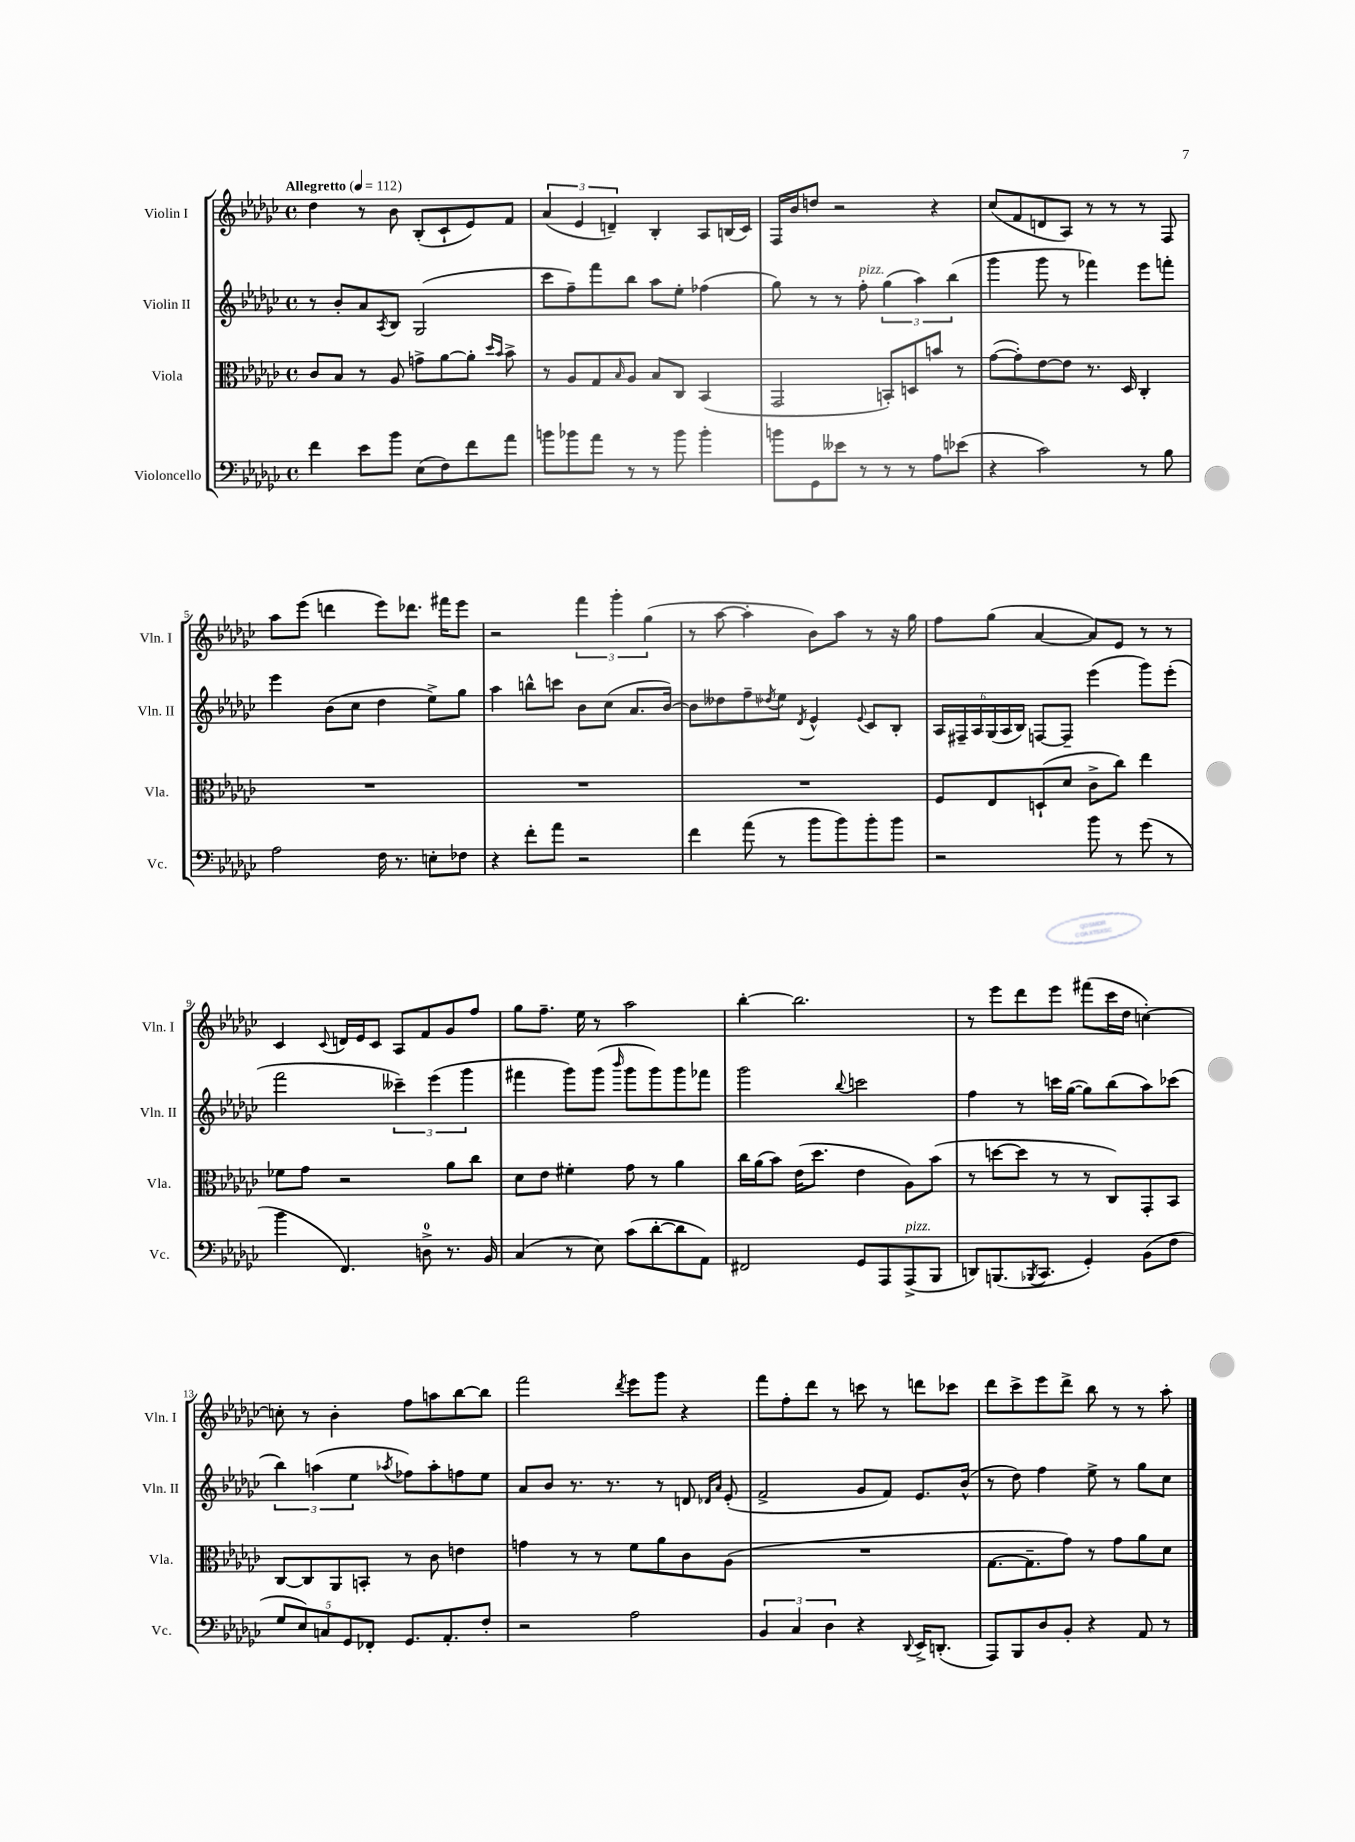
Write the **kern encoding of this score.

**kern	**kern	**kern	**kern
*staff4	*staff3	*staff2	*staff1
*clefF4	*clefC3	*clefG2	*clefG2
*k[b-e-a-d-g-c-]	*k[b-e-a-d-g-c-]	*k[b-e-a-d-g-c-]	*k[b-e-a-d-g-c-]
*M4/4	*M4/4	*M4/4	*M4/4
*met(c)	*met(c)	*met(c)	*met(c)
*MM112	*MM112	*MM112	*MM112
4f\	8c-/L	8r	4dd-\
.	8B-/J	8b-'/L	.
8e-\L	8r	8a-/	8r
.	.	8qA-/	.
8b-\J	8A-/	8B-/J	8b-\
(8E-\L	8g^\L	(2G-/	(8B-'/L
8F\)	[8a-\	.	8c-`/
8f\	8a-'\]J	.	8e-/)
.	16qqdd-/LL	.	.
.	16qqb-/JJ	.	.
8a-\J	8b-^\	.	8f/J
=	=	=	=
8b\L	8r	8ccc-\L	(6a-/
8b-\	8A-/L	8ff~\)	.
.	.	.	6e-/
8a-\J	8G-/	8fff\	.
.	.	.	6d~/)
.	16qqB-/	.	.
8r	8A-/J	8bb-\J	.
8r	8B-/L	8aa-\L	4B-'/
8b-\	8C-/J	8ee-'\J	.
4b-'\	(4BB-/	(4ff-\	8A-/L
.	.	.	(16B/L
.	.	.	16c-/JJ)
=	=	=	=
8b\L	2GG-/	8gg-\)	16F/LL
.	.	.	16b-/J
8GG-\	.	8r	8dd/J
8e--\J	.	8r	2r
8r	.	8ff'\	.
8r	8BB'/L)	(6gg-\	.
8r	8D/	.	.
.	.	6aa-\)	.
8A-\L	8b/J	.	4r
.	.	(6bb-\	.
(8e-\J	8r	.	.
=	=	=	=
4r	([8g-\L	4ggg-\	(8cc-/L
.	8g-'\])	.	8f/
2c-\)	[8e-\	8ggg-\	8d/
.	8e-\]J	8r	8A-/J)
.	8.r	4fff-\)	8r
.	.	.	8r
.	16D-/	.	.
8r	4C-'/	8eee-\L	8r
8B-\	.	8fff'\J	8F/
=	=	=	=
2A-\	1r	4eee-\	8aa-\L
.	.	.	(8eee-\J
.	.	(8b-\L	4ddd\
.	.	8cc-\J	.
16F\	.	4dd-\	8eee-\L)
8.r	.	.	.
.	.	.	8.ddd-\J
8E'\L	.	8ee-^\L)	.
.	.	.	16fff#\LK
8F-\J	.	8gg-\J	8eee-\J
=	=	=	=
4r	1r	4aa-\	2r
8f'\L	.	8bb^^\L	.
8a-\J	.	8ccc\J	.
2r	.	8b-\L	6fff\
.	.	(8cc-\J	.
.	.	.	6ggg-'\
.	.	8.a-/L	.
.	.	.	(6gg-\
.	.	[16b-/Jk)	.
=	=	=	=
4f\	1r	8b-\]L	8r
.	.	8dd--\	[8aa-\
(8a-\	.	8ff~\	4aa-'\]
.	.	8qdd-/	.
8r	.	8ee-\J	.
.	.	8qd-/	.
8b-\L	.	4e-^^/	8b-\L)
8b-\)	.	.	8aa-\J
.	.	8qqe-/	.
8b-'\	.	8c-/L	8r
8b-\J	.	8B-'/J	16r
.	.	.	16gg-\
=	=	=	=
2r	8F/L	24A-/LL	8ff\L
.	.	24F#~/	.
.	.	24A-/	.
.	8E-/	(24G-/	(8gg-\J
.	.	24A-/	.
.	.	24B-/JJ)	.
.	(8D`/	[8F/L	[4a-/
.	8d-/J	8F~/]J	.
8b-\	8c-^\L	(4eee-\	8a-/]L)
8r	8cc-\J)	.	8e-/J
(8g-\	4ee-\	8ggg-\L)	8r
8r	.	(8eee-'\J	8r
=	=	=	=
4b-\	8f-\L	2fff\	4c-/
.	8g-\J	.	.
.	.	.	8qqc-/
4.FF/)	2r	.	16d/LL
.	.	.	16e-/J
.	.	.	8c-/J
.	.	6ccc--~\)	8A-/L
8D^\	.	.	8f/
.	.	(6eee-\	.
8.r	8a-\L	.	8g-/
.	.	6ggg-\	.
.	8cc-\J	.	8ff/J
16BB-/	.	.	.
=	=	=	=
(4C-/	8d-\L	4fff#\	8gg-\L
.	8e-\J	.	8.ff~\J
8r	4f#'\	8ggg-\L)	.
.	.	.	16ee-\
8E-\)	.	(8ggg-\J	8r
.	.	16qqbbb-/	.
(8c-\L	8g-\	8ggg-\L	2aa-\
[8d-'\	8r	8ggg-\)	.
8d-\]	4a-\	8ggg-\	.
8AA-\J)	.	8fff-\J	.
=	=	=	=
2FF#/	16cc-\LL	2ggg-\	[4bb-'\
.	(16a-\J	.	.
.	8b-\J)	.	.
.	(16e-\LK	.	2.bb-\]
.	8.dd-\J	.	.
.	.	8qqbb-/	.
8GG-/L	4e-\	2ccc\	.
8AAA-/	.	.	.
(8AAA-^/	8A-\L)	.	.
8BBB-/J	(8b-\J	.	.
=	=	=	=
8DD/L)	8r	4ff\	8r
(8.BBB/	[8dd\L	.	8eee-\L
.	8dd\]J	8r	8ddd-\
8qBBB-/	.	.	.
8.CC-/J	.	.	.
.	8r	16ccc\LL	8eee-\J
.	.	([16gg-\JJ	.
4GG-'/)	8r	8gg-\]L)	(8fff#\L
.	8C-/L)	(8bb-\	16ccc-\L
.	.	.	16dd-\JJ
(8BB-\L	8GG-'/	8aa-\)	[4cc'\)
8F\J	8BB-/J	(8ccc-\J	.
=	=	=	=
10G-/L	[8C-/L	6bb-\)	8cc'\]
10E-/)	.	.	.
.	8C-/]	.	8r
.	.	(6aa\	.
10C/	.	.	.
.	8AA-/	.	4b-'\
10GG-/	.	.	.
.	.	6ee-\	.
.	8BB'/J	.	.
10FF-'/J	.	.	.
.	.	8qaa-/	.
8.GG-/L	8r	8ff-\L)	8ff\L
.	8c-\	8aa-'\	8aa\
8.AA-'/	.	.	.
.	4e\	8ff\	[8bb-\
8F'/J	.	8ee-\J	8bb-\]J
=	=	=	=
2r	4g\	8a-/L	2fff\
.	.	8b-/J	.
.	8r	8.r	.
.	8r	.	.
.	.	8.r	.
.	.	.	8qddd-/
2A-\	8f\L	.	8eee-\L
.	8a-\	8r	8ggg-\J
.	8c-\	8d/	4r
.	.	16qqd-/LL	.
.	.	16qqa-/JJ	.
.	(8A-\J	(8e-'/	.
=	=	=	=
6BB-/	1r	2f^/	8fff\L
.	.	.	8ff'\
6C-/	.	.	.
.	.	.	8ddd-\J
6D-\	.	.	.
.	.	.	8r
4r	.	8g-/L	8ccc\
.	.	8f/J)	8r
8qqDD-/	.	.	.
16EE-^/LK	.	8.e-/L	8ddd\L
(8.DD'/J	.	.	.
.	.	.	8ccc-\J
.	.	(16b-^^/Jk	.
=	=	=	=
8AAA-/L)	[8.G-\L	8r	8ddd-\L
8BBB-/	.	8dd-\)	8ccc-^\
.	8.G-~\]	.	.
8D-/	.	4ff\	8eee-\
8BB-'/J	8g-\J)	.	8ddd-^\J
4r	8r	8ee-^\	8bb-\
.	8g-\L	8r	8r
8AA-/	8a-\	8gg-\L	8r
8r	8d-\J	8cc-\J	8aa-'\
==	==	==	==
*-	*-	*-	*-
